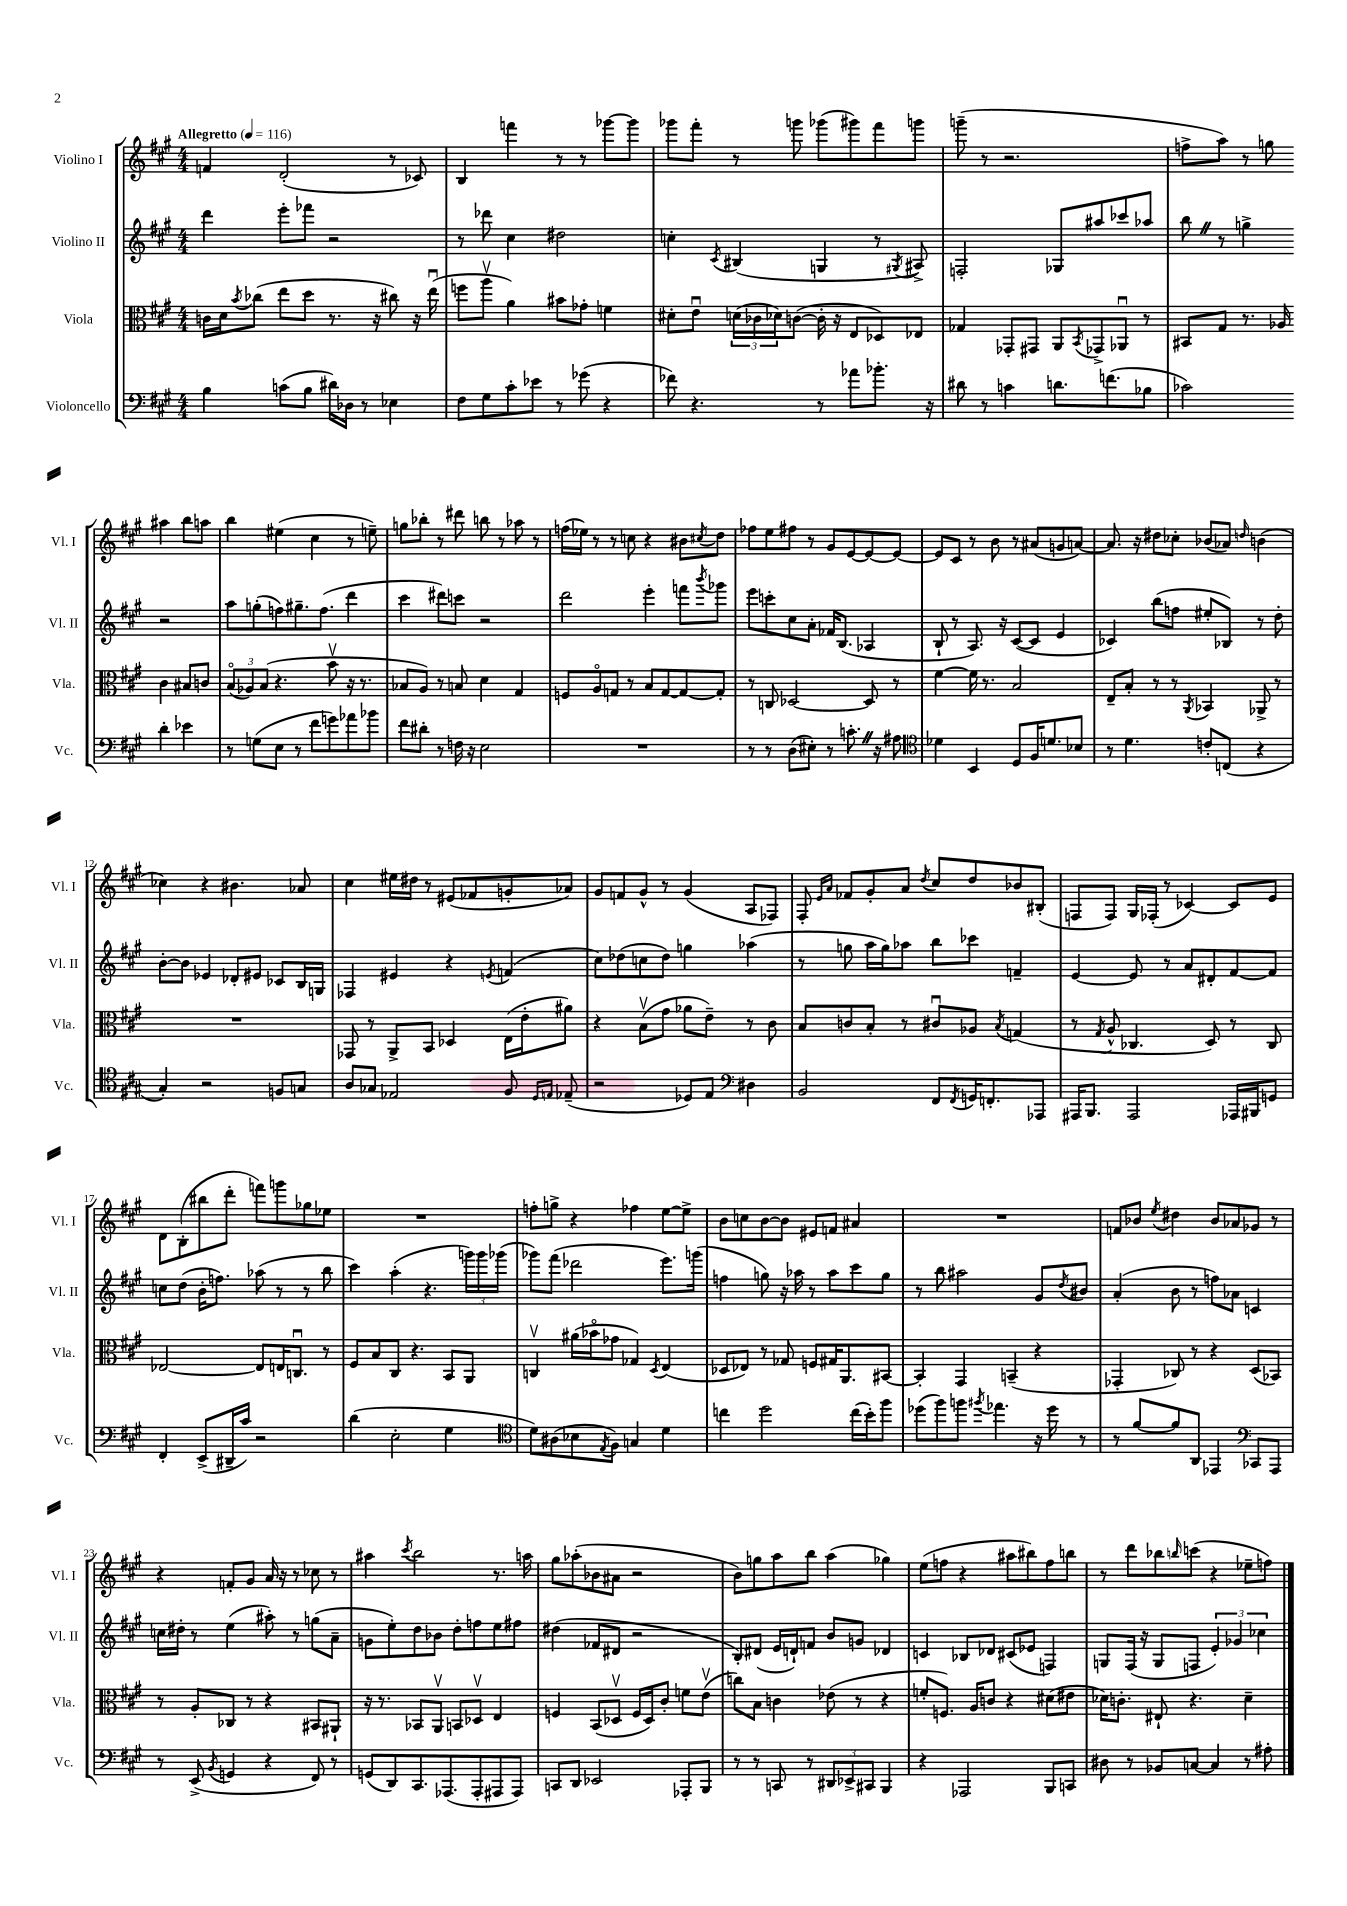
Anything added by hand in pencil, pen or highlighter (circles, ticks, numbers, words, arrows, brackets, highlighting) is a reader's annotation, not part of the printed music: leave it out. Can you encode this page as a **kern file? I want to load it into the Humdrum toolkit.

**kern	**kern	**kern	**kern
*part4	*part3	*part2	*part1
*staff4	*staff3	*staff2	*staff1
*I"Violoncello	*I"Viola	*I"Violino II	*I"Violino I
*I'Vc.	*I'Vla.	*I'Vl. II	*I'Vl. I
*clefF4	*clefC3	*clefG2	*clefG2
*k[f#c#g#]	*k[f#c#g#]	*k[f#c#g#]	*k[f#c#g#]
*M4/4	*M4/4	*M4/4	*M4/4
*MM116	*MM116	*MM116	*MM116
=1	=1	=1	=1
!	!	!	!LO:TX:a:B:t=Allegretto
4B\	16cn\LL	4ddd\	4fn/
.	16d\J	.	.
.	8qb/	.	.
.	(8cc-X\J	.	.
(8cn\L	8ee\L	8eee'\L	(2d'/
8B\J	8dd\J	8fff-X\J	.
16d#X\LL)	8.r	2r	.
16D-X\JJ	.	.	.
8r	.	.	.
.	16r	.	.
4E-X\	8cc#X\)	.	8r
.	16r	.	8c-X/)
.	(16eeu\	.	.
=2	=2	=2	=2
8F#\L	8ffn\L	8r	4B/
8G#\	8aav\J	8ddd-X\	.
8c#'\	4a\)	4cc#\	4fffn\
8e-X\J	.	.	.
8r	8b#X\L	2dd#X\	8r
(8g-X\	8g-X'\J	.	8r
4r	4fn\	.	[8ggg-X\L
.	.	.	8ggg-\J]
=3	=3	=3	=3
8f-X\)	8d#X'\L	4ccn'\	8ggg-X\L
4.r	8eu\J	.	8fff#'\J
.	.	8qc#/	.
.	(24dn\LL	(4B#X/	8r
.	24c-X\	.	.
.	24d-X\J)	.	.
.	([8cn\J	.	8gggn\
8r	16c'\]	4Gn/	(8ggg-X\L
.	16r	.	.
8a-X\L	8E/L	.	8ggg#X\)
8.b-X'\J	8D-X/)	8r	8fff#\
.	.	8qG#X/	.
.	8E-X/J	8A#X^/)	8gggn\J
16r	.	.	.
=4	=4	=4	=4
8d#X\	4G-X/	2Fn'/	(8gggn~\
8r	.	.	8r
4cn\	8GG-X'/L	.	2.r
.	8GG#X/J	.	.
8.dn\L	8AA/L	8G-X/L	.
.	8qBB/	.	.
.	8GG-X^/	8aa#X/	.
(8.fn\	.	.	.
.	8AA-Xu/J	8ccc-X/	.
8B-X\J	8r	8aa-X/J	.
=5	=5	=5	=5
2c-X\)	8BB#X/L	8bbZ\	8ffn^\L
.	8G#/J	8r	8aa\J)
.	8.r	4ggn^\	8r
.	.	.	8ggn\
.	16A-X/	.	.
4d'\	4c#\	2r	4aa#X\
4e-X\	8B#X/L	.	8bb\L
.	8cn/J	.	8aan\J
!!LO:LB:g=z
=6	=6	=6	=6
8r	(12B/L	8aa\L	4bb\
.	12A-X/)	.	.
(8Gn\L	.	(8ggn'\	.
.	(12B/J	.	.
8E\J	4.r	8ffn\)	(4ee#X\
8r	.	8.gg#X~\	.
8f#\L	.	.	4cc#\
.	.	(8.ff\J	.
8gn\)	8bv\	.	.
8a-X\	16r	4ddd\	8r
.	8.r	.	.
8b-X\J	.	.	8een~\)
=7	=7	=7	=7
8f#\L	8B-X/L	4ccc#\	8ggn\L
8d#X'\J	8A/J)	.	8bb-X'\J
8r	8r	8ddd#X\L)	8r
16Fn\	8Bn/	8cccn\J	8ddd#X\
16r	.	.	.
2E\	4d\	2r	8bbn\
.	.	.	8r
.	4G#/	.	8aa-X\
.	.	.	8r
=8	=8	=8	=8
1r	8Fn/L	2ddd\	(16ffn\LL
.	.	.	16ee-X\JJ)
.	8A/	.	8r
.	8Gn/J	.	8r
.	8r	.	8ccn\
.	8B/L	4eee'\	4r
.	[8G/	.	.
.	8G/_	8fffn\L	8b#X\L
.	.	8qbbb/	8qcc#X/
.	8G'/J]	8ggg-X\J	8dd\J
=9	=9	=9	=9
8r	8r	8eee\L	8ff-X\L
8r	8Cn/	8cccn'\	8ee\
(8D\L	[2D-X/	8cc#\	8ff#X\J
8E#X'\J)	.	8a'\J	8r
8r	.	16f-X/KL	8g#/L
.	.	(8.B/J	.
8.cn'Z\	.	.	[8e/
.	8D-/]	4A-X/	8e/_
16r	.	.	.
8A#X\	8r	.	8e/J_
=10	=10	=10	=10
*clefC4	*	*	*
4d-X\	[4f#\	8B`/	8e/L]
.	.	8r	8c#/J
4BB/	16f#\]	8.A/)	8r
.	8.r	.	.
.	.	.	8b\
.	.	16r	.
8D/L	2B/	([8c#/L	8r
16F#/K	.	8c#/J]	(8a#X/L
8.dn/	.	.	.
.	.	4e/	8gn/
8B-X/J	.	.	[8an/J)
=11	=11	=11	=11
8r	8E~/L	4c-X/)	8.a/]
4.d\	8B'/J	.	.
.	.	.	16r
.	8r	(8bb\L	8dd#X\L
.	8r	8ffn\J	8cc-X'\J
.	8qAA/	.	.
8cn'/L	4BB-X/	8ee#X'/L	(8b-X/L
(8Cn/J	.	8B-X/J)	8a-X/J)
.	.	.	16qqddn/
4r	8AA-X^/	8r	(4bn\
.	8r	8dd'\	.
!!LO:LB:g=z
=12	=12	=12	=12
4G#'/)	1r	[8b'\L	4cc-X\)
.	.	8b\J]	.
2r	.	4e-X/	4r
.	.	8d-X'/L	4.b#X\
.	.	8e#X/J	.
8Fn/L	.	8c-X/L	.
8Gn/J	.	16B/L	8a-X/
.	.	16Gn/JJ	.
=13	=13	=13	=13
8A/L	8GG-X/	4F-X/	4cc#\
8G-X/J	8r	.	.
2E-X/	8AA^/L	4e#X/	16ee#X\LL
.	.	.	16dd#X\JJ
.	8BB/J	.	8r
.	4D-X/	4r	(8e#X/L
.	.	.	8f-X/
.	.	8qen/	.
8F#/	(16E\LL	(4fn/	8gn'/
.	16e'\J	.	.
16qqD/LL	.	.	.
16qqEn/JJ	.	.	.
(8E-X~/	8a#X\J)	.	8a-X/J)
=14	=14	=14	=14
2r	4r	8cc#\L)	8g#/L
.	.	(8dd-X\	8fn/
.	(8Bv\L	8ccn\	8g#^^/J
.	8g#\J	8dd-\J)	8r
8D-X/L)	8a-X\L	4ggn\	(4g#/
8E/J	8e~\J)	.	.
*clefF4	*	*	*
4D#X\	8r	(4aa-X\	8A/L
.	8c#\	.	8F-X/J)
=15	=15	=15	=15
2BB/	8B/L	8r	8F#'/
.	.	.	16qqe/LL
.	.	.	16qqa/JJ
.	8cn/	8ggn\	8f-X/L
.	8B'/J	16aa\LL	8g#'/
.	.	16gg\J)	.
.	8r	8aa-X\J	8a/J
.	.	.	8qdd/
8FF#/L	8c#Xu/L	8bb\L	8cc#/L
8qFF#/	.	.	.
16GGn/K	8A-X/J	8ccc-X\J	8dd/
8.FFn'/	.	.	.
.	8qB/	.	.
.	(4Gn/	4fn~/	8b-X/
8AAA-X/J	.	.	(8B#X'/J
=16	=16	=16	=16
16AAA#X/KL	8r	[4e/	8Fn/L
8.BBB/J	.	.	.
.	8qG#/	.	.
.	8A^^/	.	8F/J)
2AAA#/	4.C-X/	8e/]	16G#/LL
.	.	.	(16F-X'/JJ
.	.	8r	8r
.	.	8a/L	[4c-X/)
.	8D/)	8d#X'/	.
16AAA-X/LL	8r	[8f#/	8c-/L]
16BBB#X/J	.	.	.
8GGn/J	8C-/	8f#/J]	8e/J
!!LO:LB:g=z
=17	=17	=17	=17
4FF#'/	[2E-X/	8ccn\L	8d\L
.	.	(8dd\J	(8B'\
(8EE^/L	.	16b'\KL	8bb#X\
.	.	8.ffn\J)	.
16DD#X~/L	.	.	8ddd'\J
16c#/JJ)	.	.	.
2r	8E-/L]	(8aa-X\	8fffn\L)
.	16En/K	8r	8gggn\
.	8.Cnu/J	.	.
.	.	8r	8gg-X\
.	8r	8bb\	8ee-X\J
=18	=18	=18	=18
(4d\	8F#/L	4ccc#\)	1r
.	8B/	.	.
2E'\	8C#/J	(4aa'\	.
.	4.r	.	.
.	.	4.r	.
4G#\	8BB/L	.	.
.	8AA/J	24gggn\LL)	.
.	.	24ggg\	.
.	.	(24ggg-X\JJ	.
=19	=19	=19	=19
*clefC4	*	*	*
8d\L)	4Cnv/	8ggg-X\L)	8ffn'\L
(8A#X\	.	(8fff#\J	8ggn^\J
8B-X\	(16a#X\LL	2ddd-X\	4r
.	16b-X\J	.	.
8qE/	.	.	.
8F#\J)	8g-X\J	.	.
4Gn/	4G-X/)	.	4ff-X\
.	8qD/	.	.
4d\	(4E/	8.eee\L)	[8ee\L
.	.	.	8ee^\J]
.	.	(16gggn\Jk	.
=20	=20	=20	=20
4ccn\	8D-X/L	4ffn\	8b\L
.	8E-X/J)	.	8ccn\
2dd\	8r	8ggn\)	[8b\
.	8G-X/	16r	8b\J]
.	.	16aa-X\	.
.	8Fn/L	8r	8e#X/L
.	16G#X/K	8aa-\L	8fn/J
.	8.AA/	.	.
(16cc\LL	.	8ccc#\	4a#X/
16b'\J)	.	.	.
8ff#\J	[8BB#X/J	8gg\J	.
=21	=21	=21	=21
(8dd-X\L	4BB#'/]	8r	1r
8ff#\)	.	8bb\	.
8ffn\J	4GG#/	2aa#X\	.
8qff#X/	.	.	.
4.ee-X\	.	.	.
.	(4BBn~/	.	.
16r	4r	8g#/L	.
16dd-\	.	.	.
.	.	8qdd/	.
8r	.	8b#X/J	.
=22	=22	=22	=22
8r	4GG-X'/	(4a'/	8fn/L
[8f#/L	.	.	8b-X/J
.	.	.	8qee/
8f#/]	8C-X/)	8b\	4dd#X\
8AA/J	8r	8r	.
4EE-X/	4r	8ffn\L)	8b-/L
.	.	8a-X\J	8a-X/
*clefF4	*	*	*
8CC-X/L	(8D/L	4cn/	8g-X/J
8AAA/J	8BB-X/J)	.	8r
!!LO:LB:g=z
=23	=23	=23	=23
8r	8r	16ccn\LL	4r
.	.	16dd#X'\JJ	.
(8EE^/	8A'/L	8r	.
8qBB/	.	.	.
4GGn/	8C-X/J	(4ee\	8fn'/L
.	8r	.	8g#/J
4r	4r	8aa#X'\)	16a/
.	.	.	16r
.	.	8r	8r
8FF#/)	8BB#X/L	(8ggn\L	8cc-X\
8r	8AA#X`/J	8a~\J	8r
=24	=24	=24	=24
(8GGn/L	16r	8gn\L	4aa#X\
.	8.r	.	.
8DD/)	.	8ee'\)	.
.	.	.	8qccc#/
8.CC#/	8BB-X/L	8dd\	2bb\
.	8AAv/J	8b-X\J	.
(8.AAA-X/	.	.	.
.	8BBn/L	8dd'\L	.
8AAA-'/	8D-Xv/J	8ffn\	.
8AAA#X/	4E/	8ee\	8.r
8AAA#/J)	.	8ff#X\J	.
.	.	.	16aan\
=25	=25	=25	=25
8CCn/L	4Fn/	(4dd#X\	8gg#\L
8DD/J	.	.	(8aa-X'\
2EE-X/	(8BB/L	8f-X/L	8b-X\
.	8D-Xv/J	8d#X/J	8a#X\J
.	16F/LL	2r	2r
.	16D-/J)	.	.
.	8c#'/J	.	.
8AAA-X'/L	8fn\L	.	.
8BBB/J	(8ev\J	.	.
=26	=26	=26	=26
8r	8ccn\L)	8B'/L)	8b\L)
8r	8B\J	(8d#X/J	8ggn\
8CCn/	4cn\	16e/LL	8aa\
.	.	16dn`/J)	.
8r	.	8fn/J	8bb\J
12DD#X/L	(8e-X\	8b/L	(4aa\
12EE-X^/	.	.	.
.	8r	8gn/J	.
12CC#X/J	.	.	.
4BBB/	4r	4d-X/	4gg-X\)
=27	=27	=27	=27
4r	8fn'/L	4cn/	(8ee\L
.	8.Fn/J)	.	8ffn\J
2AAA-X/	.	8B-X/L	4r
.	16A/KL	.	.
.	8cn/J	8d-X/J	.
.	4r	(8c#X/L	8aa#X\L
.	.	8e-X/J	8bb#X\)
8BBB/L	(8d#X\L	4Fn/)	8ff\
8CCn/J	8e#X\J	.	8bbn\J
=28	=28	=28	=28
8D#X\	16d-X\KL)	8Gn/L	8r
.	8.cn'\J	.	.
8r	.	(16F#/Jk	8ddd\L
.	.	16r	.
8BB-X/L	8E#X`/	8G/L	8bb-X\
.	.	.	16qqbbn/
[8Cn/J	4.r	8Fn/J	(8cccn\J
4C/]	.	6e'/)	4r
.	.	6g-X/	.
8r	4d-~\	.	8ee-X~\L
.	.	6cc-X\	.
8A#X'\	.	.	8ffn\J)
==	==	==	==
*-	*-	*-	*-
